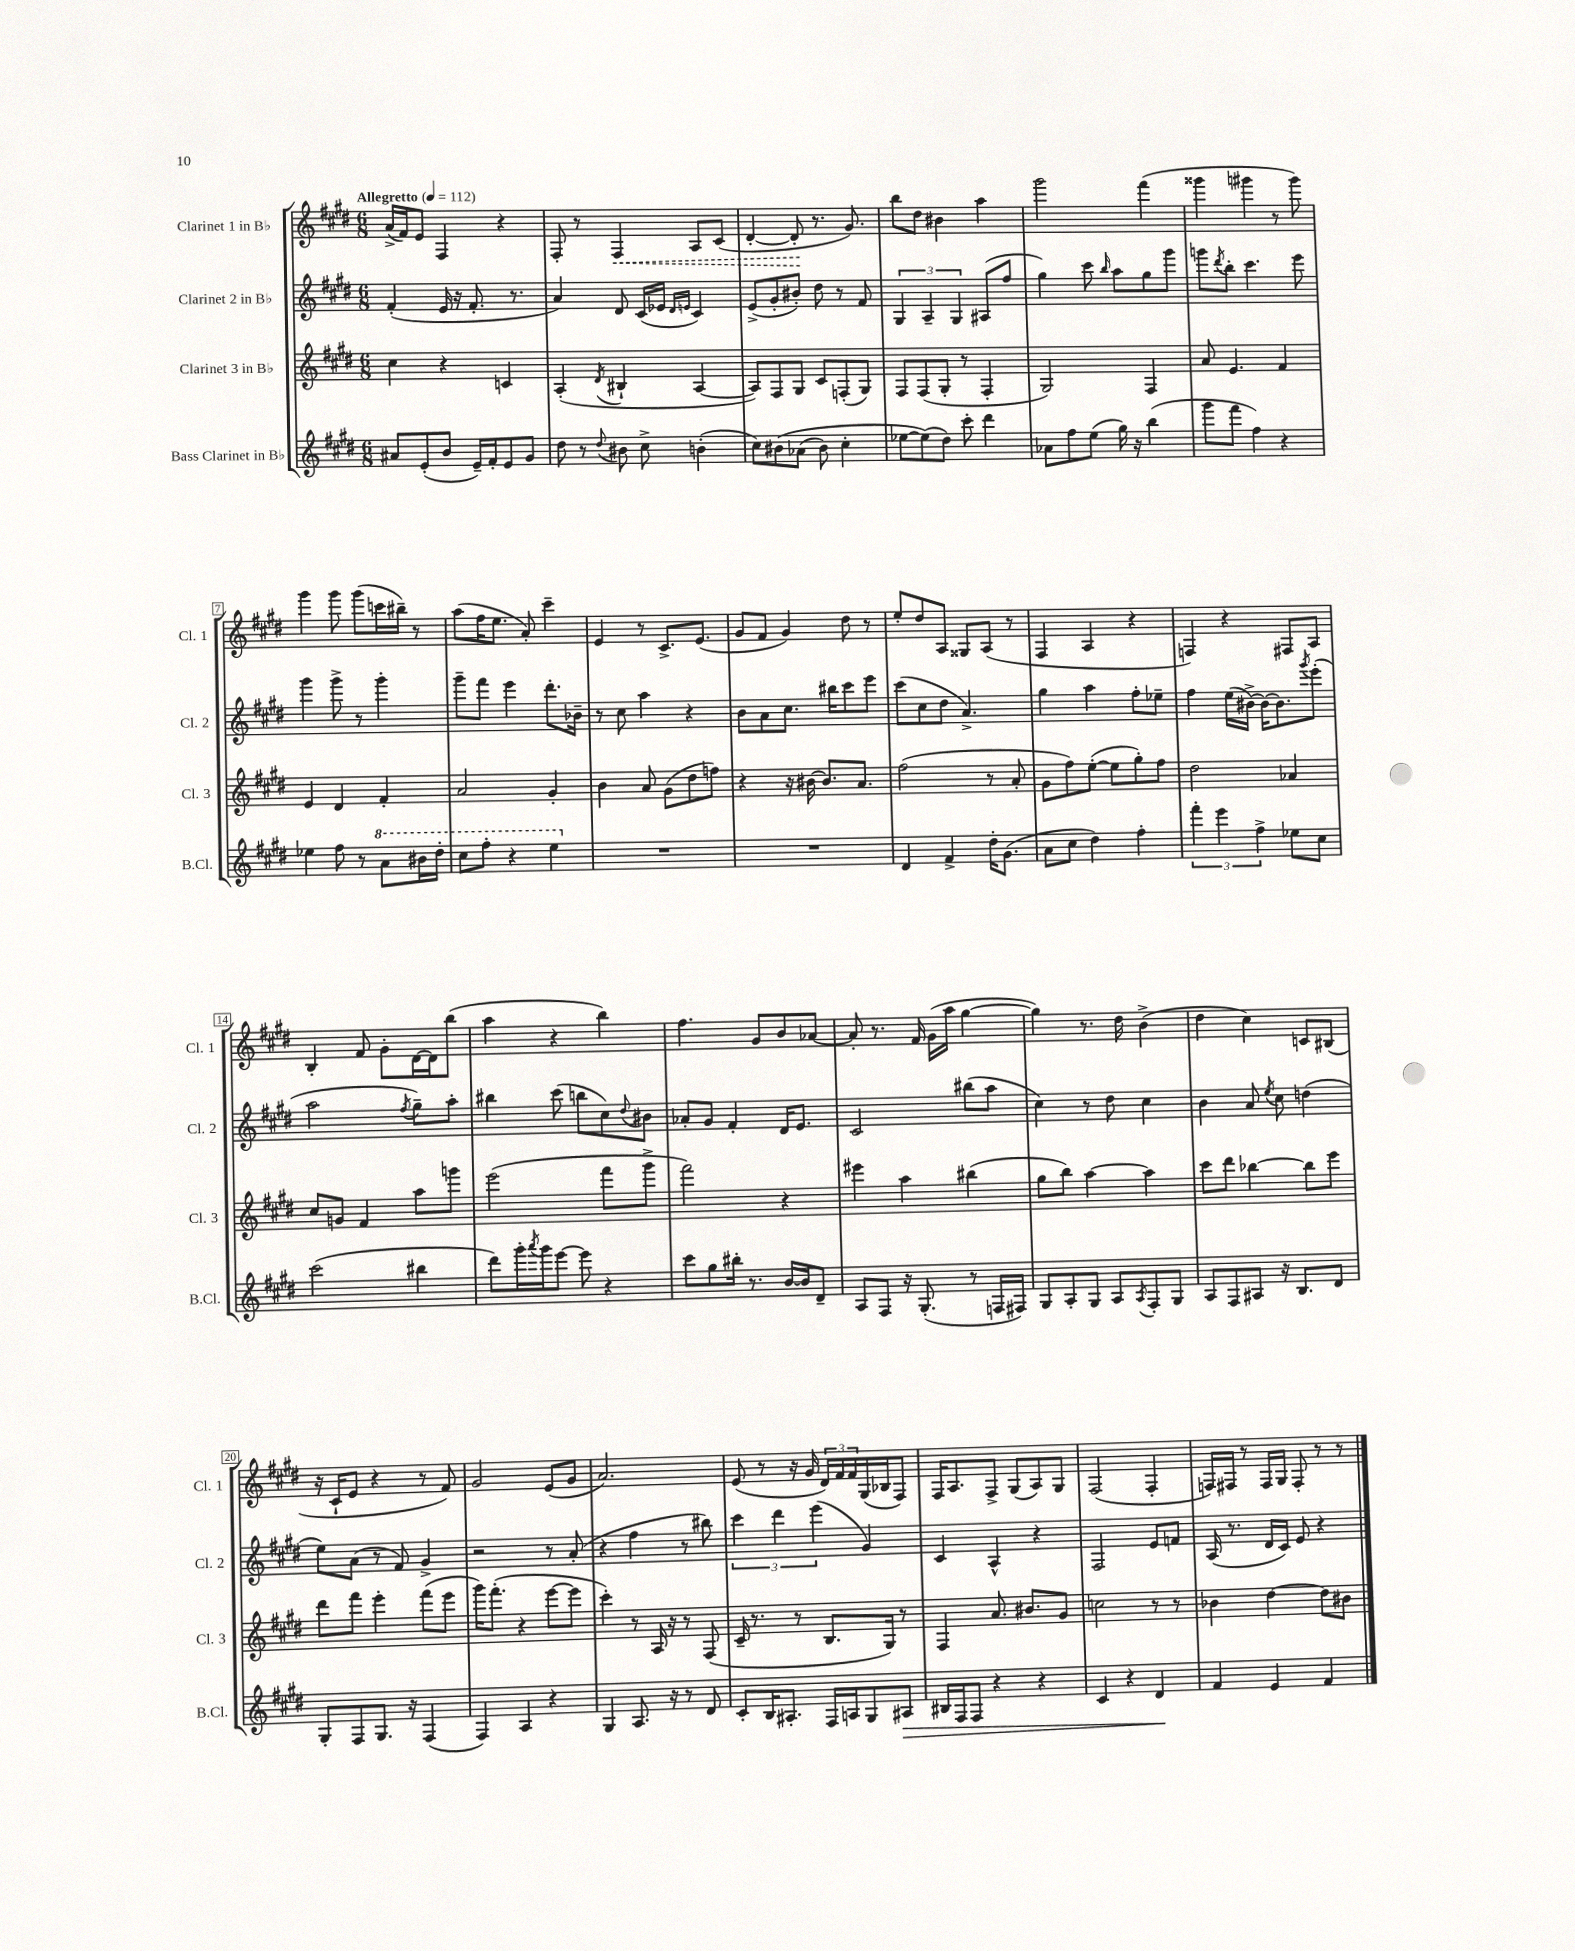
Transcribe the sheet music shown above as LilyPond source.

<<
\new StaffGroup <<
\new Staff = "s0" \with { instrumentName = "Clarinet 1 in Bb" shortInstrumentName = "Cl. 1" } {
    \clef treble \key e \major \numericTimeSignature \time 6/8 \tempo "Allegretto" 4 = 112
    a'16->( fis'16) e'8 fis4 r4 |
    fis8-. r8 \once \override Hairpin.style = #'dashed-line fis4\< a8 cis'8( |
    dis'4~-. dis'8-.\! r8. gis'8.) |
    b''8 dis''8 bis'4 a''4 |
    gis'''2 fis'''4( |
    gisis'''4 gis'''4 r8 gis'''8) |
    gis'''4 gis'''8 gis'''8( c'''16 bis''16--) r8 |
    a''8( fis''16 e''8. a'8-.) cis'''4-- |
    e'4 r8 cis'8.-> e'8.( |
    gis'8 fis'8 gis'4) dis''8 r8 |
    e''8-. dis''8 a8 gisis8 a8( r8 |
    fis4 a4 r4 |
    f4) r4 fis8 a8 |
    b4-. fis'8 gis'8-. dis'16~ dis'16 b''8( |
    a''4 r4 b''4) |
    fis''4. gis'8 b'8 aes'8~ |
    aes'8-. r8. fis'16 gis'16( a''16 gis''4~ |
    gis''4) r8. dis''16 b'4->( |
    dis''4 cis''4) c'8 bis8( |
    r16 cis'16-! e'8 r4 r8 fis'8) |
    gis'2 e'8( gis'8 |
    a'2.) |
    e'8( r8 r16 gis'16 \tuplet 3/2 { dis'16) fis'16 fis'16 } gis16( bes16 fis8) |
    fis16 a8. fis8-> gis8( a8) gis8 |
    fis2( fis4-. |
    f16) fis16 r8 fis16 gis16 fis8-. r8 r8 \bar "|." |
}
\new Staff = "s1" \with { instrumentName = "Clarinet 2 in Bb" shortInstrumentName = "Cl. 2" } {
    \clef treble \key e \major \numericTimeSignature \time 6/8
    fis'4-.( e'16 r16 fis'8.-. r8. |
    a'4) dis'8 cis'16( ees'16 \grace { dis'16 e'16 } cis'4) |
    e'8->( gis'8-. bis'8-.) dis''8 r8 fis'8 |
    \tuplet 3/2 { gis4 a4-- gis4 } ais8( fis''8 |
    gis''4) cis'''8 \grace { b''16 } a''8 gis''8 gis'''8 |
    g'''8 \acciaccatura { dis'''8 } b''8-. cis'''4. e'''8 |
    gis'''4 gis'''8-> r8 gis'''4-. |
    gis'''8-- fis'''8 e'''4 dis'''8.-. bes'16-- |
    r8 cis''8 a''4 r4 |
    b'8 a'8 cis''8. bis''16 cis'''8 e'''8 |
    cis'''8( cis''8 dis''8 a'4.->) |
    gis''4 a''4 fis''8-. ees''8-- |
    fis''4 e''16( bis'16~->) bis'16~ bis'8. \acciaccatura { gis'''8 } e'''8-.( |
    a''2 \acciaccatura { fis''8 } gis''8--) a''8-. |
    bis''4 cis'''8( b''8 cis''8) \appoggiatura { dis''8 } bis'8 |
    aes'8-. gis'8 fis'4-. dis'16 e'8. |
    cis'2 bis''8( a''8 |
    cis''4) r8 dis''8 cis''4 |
    b'4 a'8 \acciaccatura { e''8 } cis''8 d''4( |
    e''8) a'8( r8 fis'8) gis'4-> |
    r2 r8 a'8-.( |
    r4 fis''4 r8 bis''8) |
    \tuplet 3/2 { cis'''4 dis'''4 e'''4( } gis'4) |
    cis'4 a4-^ r4 |
    fis2 e'8 f'8 |
    a16( r8. dis'16 cis'16) e'8 r4 \bar "|." |
}
\new Staff = "s2" \with { instrumentName = "Clarinet 3 in Bb" shortInstrumentName = "Cl. 3" } {
    \clef treble \key e \major \numericTimeSignature \time 6/8
    cis''4 r4 c'4 |
    a4-.( \acciaccatura { dis'8 } bis4-! a4~ |
    a8) fis8 gis8 cis'8 f8-.( gis8) |
    fis8 fis8( gis8-. r8 fis4-. |
    gis2) fis4 |
    a'8 e'4. fis'4 |
    e'4 dis'4 fis'4-. |
    a'2 gis'4-. |
    b'4 a'8 gis'8( dis''8 f''8) |
    r4 r16 bis'16~ bis'8. a'8. |
    fis''2( r8 a'8-. |
    gis'8 fis''8) e''8~-.( e''8 gis''8-.) fis''8 |
    dis''2 aes'4 |
    cis''8 g'8 fis'4 a''8 g'''8 |
    e'''2( fis'''8 gis'''8-> |
    fis'''2) r4 |
    eis'''4 a''4 bis''4( |
    gis''8 b''8) a''4~ a''4 |
    cis'''8 dis'''8 bes''4~ bes''8 e'''8 |
    dis'''8 fis'''8 e'''4-. fis'''8( e'''8 |
    gis'''16) fis'''8.-.( r4 e'''8~ e'''8 |
    cis'''4-.) r8 a16 r16 r8 fis8( |
    cis'16-- r8. r8 b8. gis16) r8 |
    fis4 a'8. bis'8. gis'8 |
    c''2 r8 r8 |
    bes'4 dis''4~ dis''8 bis'8 \bar "|." |
}
\new Staff = "s3" \with { instrumentName = "Bass Clarinet in Bb" shortInstrumentName = "B.Cl." } {
    \clef treble \key e \major \numericTimeSignature \time 6/8
    ais'8 e'8-.( b'8 e'16--) fis'16-. e'8 gis'8 |
    dis''8 r8 \appoggiatura { dis''8 } bis'8 cis''8-> b'4-.( |
    cis''8) bis'8\( aes'8( bis'8) cis''4-. |
    ees''8~ ees''8(\) dis''8) cis'''8-. dis'''4 |
    aes'8 fis''8 e''8( gis''16) r16 b''4( |
    gis'''8 fis'''8 fis''4) r4 |
    ees''4 fis''8 r8 \ottava #1 a''8 bis''16 dis'''16-. |
    cis'''8 fis'''8-. r4 e'''4 \ottava #0 |
    R2. |
    R2. |
    dis'4 fis'4-> dis''16-. gis'8.( |
    a'8 cis''8 dis''4) fis''4-. |
    \tuplet 3/2 { fis'''4-. e'''4 fis''4-> } ees''8 cis''8 |
    cis'''2( bis''4 |
    dis'''8) gis'''16-. \acciaccatura { a'''8 } gis'''16 e'''8~ e'''8 r4 |
    cis'''8 gis''8 bis''16-. r8. b'16~ b'16 dis'8-- |
    a8 fis8 r16 gis8.-.( r8 f16 fis16) |
    gis8 a8-. gis8 a8 \acciaccatura { a8 } fis8-. gis8 |
    a8 fis8 ais8 r16 b8. dis'8 |
    gis8-. fis8 gis8. r16 fis4( |
    fis4) a4 r4 |
    gis4 a8. r16 r8 dis'8 |
    cis'8-. b16 ais8.-. fis16 a16 gis8 ais8\> |
    bis16 fis16 fis8 r4 r4 |
    cis'4 r4 dis'4\! |
    fis'4 e'4 fis'4 \bar "|." |
}
>>
>>
\layout { \context { \Score \override BarNumber.stencil = #(make-stencil-boxer 0.1 0.3 ly:text-interface::print) } }
